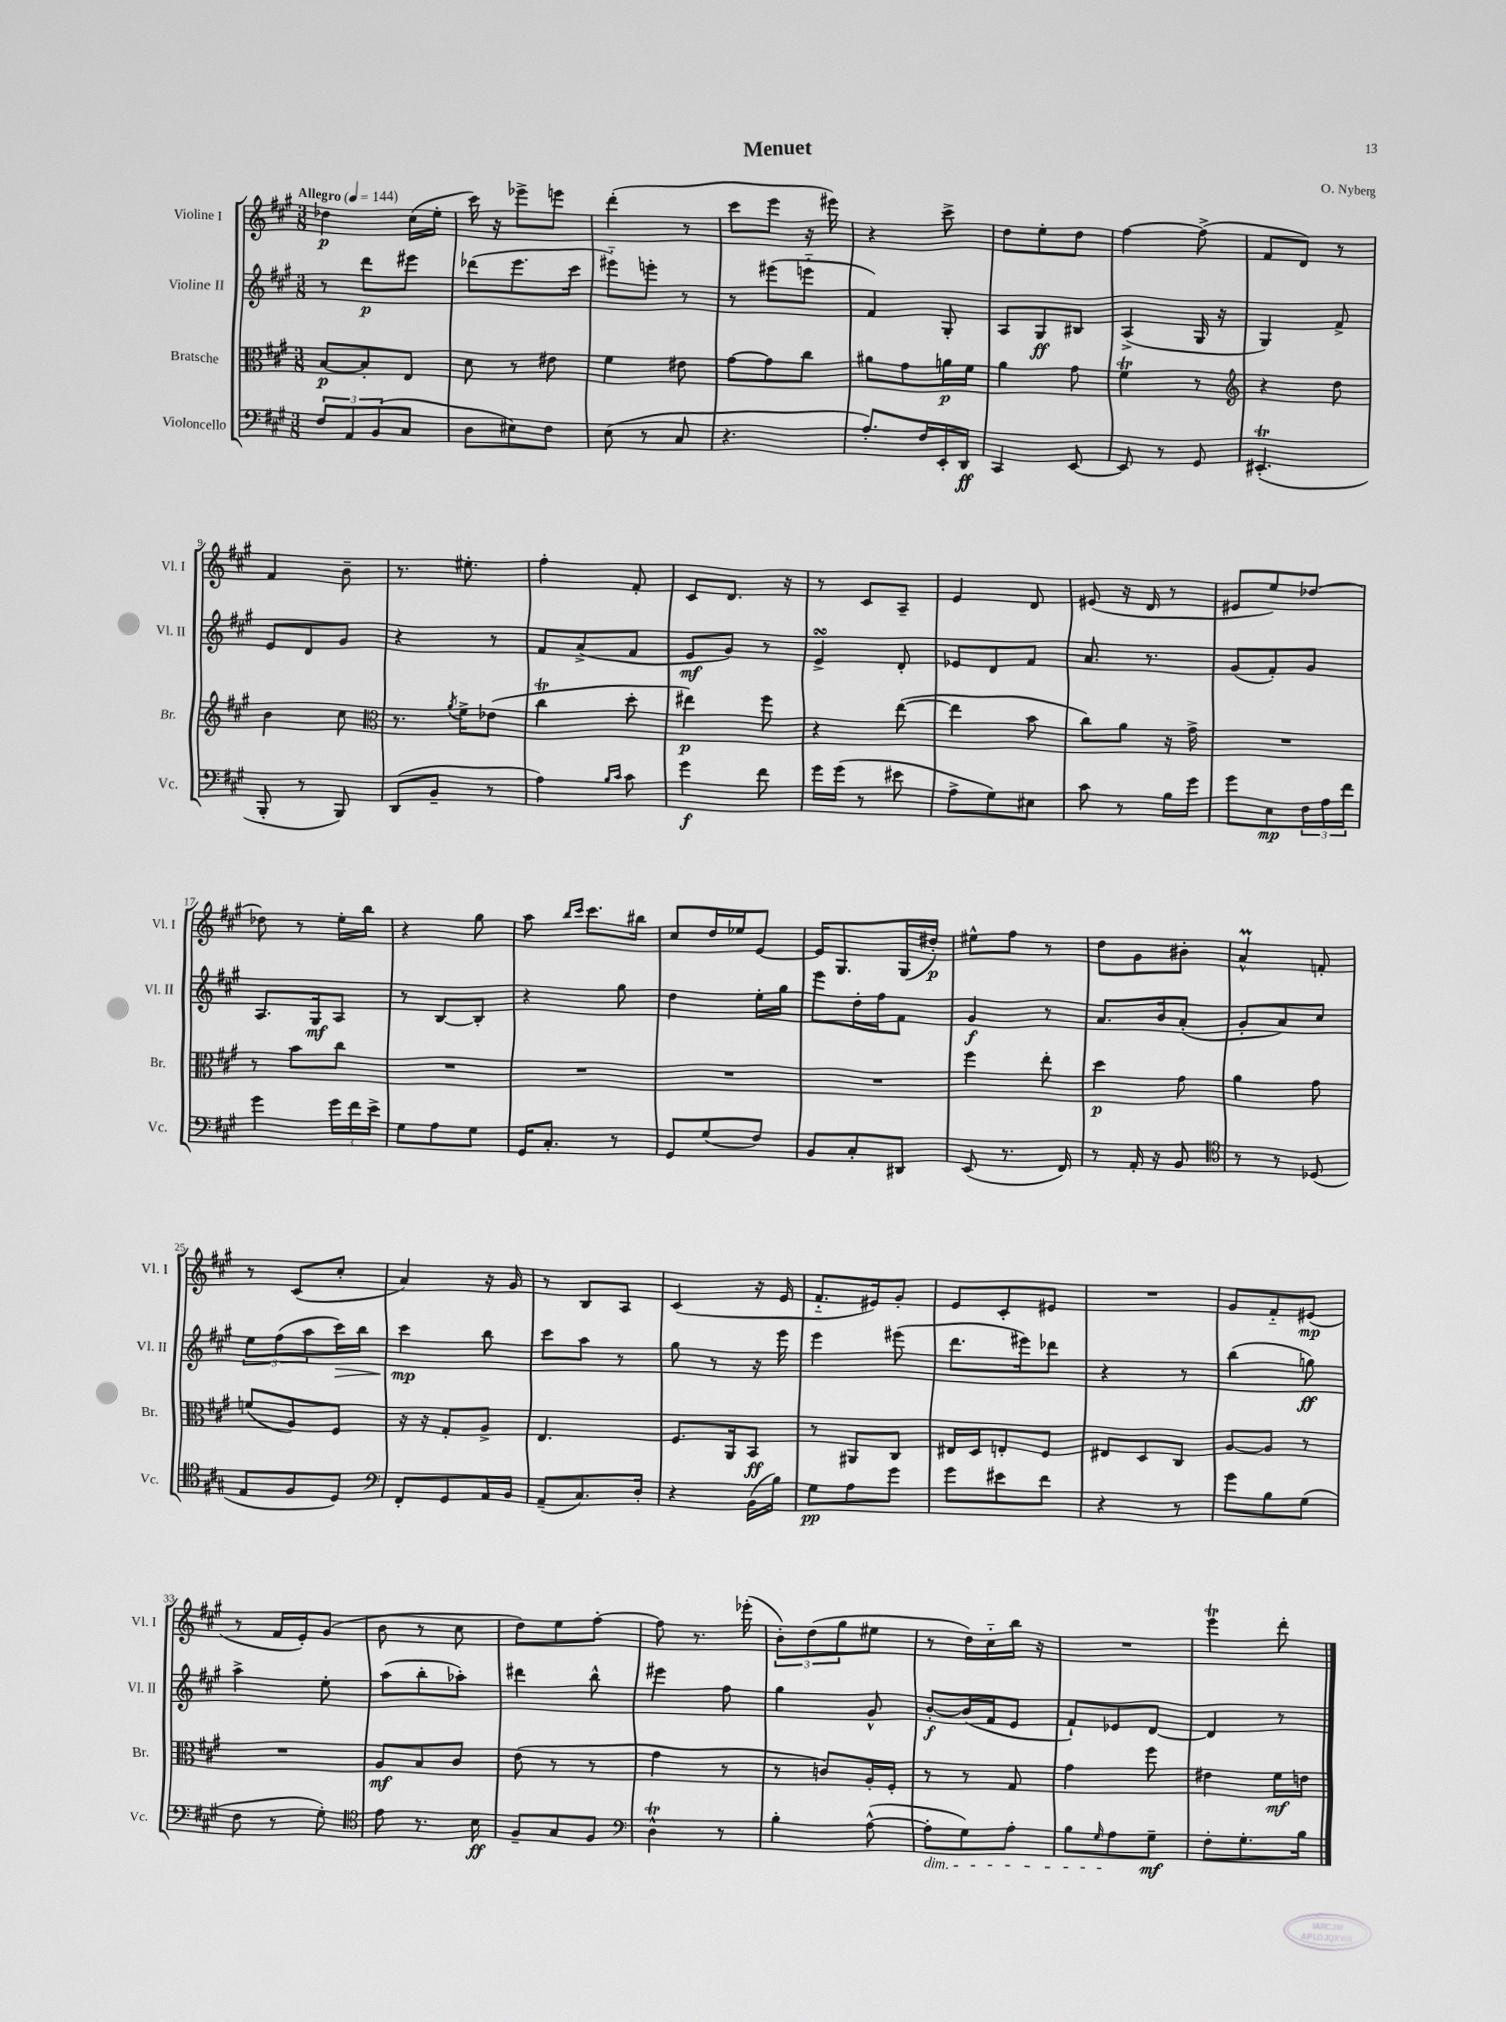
\header { title = "Menuet" composer = "O. Nyberg" }
<<
\new StaffGroup <<
\new Staff = "s0" \with { instrumentName = "Violine I" shortInstrumentName = "Vl. I" } {
    \clef treble \key a \major \numericTimeSignature \time 3/8 \tempo "Allegro" 4 = 144
    des''4\p cis''16( e''16-. |
    cis'''16) r16 ees'''8-> e'''8 |
    d'''4-.( r8 |
    cis'''8 e'''8 r16 eis'''16) |
    r4 cis'''8-> |
    d''8 e''8-. d''8 |
    fis''4~ fis''8->( |
    fis'8 d'8) r8 |
    fis'4 b'8-- |
    r8. eis''8.-. |
    fis''4-. fis'8-. |
    cis'8 d'8. r16 |
    r8 cis'8 a8-- |
    e'4 d'8 |
    eis'8( r16 d'16 r8 |
    eis'8 e''8) des''8~ |
    des''8 r8 e''16-. b''16 |
    r4 gis''8 |
    a''8 \grace { b''16 cis'''16 } cis'''8. bis''16 |
    cis''8 d''16 ees''16 e'8~ |
    e'16 gis8. gis16( dis''16-.\p) |
    eis''8-^ fis''8 r8 |
    d''8 gis'8 bis'8-. |
    a'4-^\prall f'8-. |
    r8 cis'8( cis''8-. |
    a'4) r16 gis'16 |
    r8 b8 a8 |
    cis'4( r16 e'16 |
    fis'8.-_ eis'16) gis'8-. |
    e'8 cis'8-. eis'8 |
    R4. |
    gis'8 fis'8-_ eis'8\mp( |
    r8 fis'16 e'16-.) gis'8( |
    b'8 r8 cis''8 |
    d''8) e''8 fis''8~-. |
    fis''8 r8. ees'''16-.( |
    \tuplet 3/2 { b'8-.) d''8( gis''8 } eis''8 |
    r8 d''16) cis''16-_ b''16 r16 |
    R4. |
    e'''4\trill d'''8-. \bar "|." |
}
\new Staff = "s1" \with { instrumentName = "Violine II" shortInstrumentName = "Vl. II" } {
    \clef treble \key a \major \numericTimeSignature \time 3/8
    r8 d'''8\p eis'''8 |
    des'''8( e'''8. cis'''16 |
    eis'''8-_) e'''8-. r8 |
    r8 eis'''8( e'''8-_ |
    fis'4) gis8-. |
    a8 gis8\ff bis8 |
    a4->( gis16 r16 |
    gis4) fis'8-> |
    e'8 d'8 gis'8 |
    r4 r8 |
    fis'8 a'8->( fis'8 |
    e'8\mf gis'8) r8 |
    e'4->\turn d'8-. |
    ees'8 d'8 fis'8 |
    a'8. r8. |
    gis'8( fis'8-.) gis'8 |
    a8. gis16\mf a8 |
    r8 b8~ b8-. |
    r4 gis''8 |
    d''4 e''16-. gis''16 |
    e'''8 d''16-. fis''16 fis'8 |
    gis'4\f r8 |
    a'8. b'16 a'8-.( |
    gis'8-. a'8) cis''8 |
    \tuplet 3/2 { e''8 fis''8( a''8 } cis'''16\>) b''16 |
    cis'''4\mp\! b''8 |
    cis'''8 a''8 r8 |
    gis''8 r8 r16 e'''16 |
    e'''4 eis'''8( |
    d'''8. eis'''16) des'''8 |
    r4 r8 |
    b''4( g''8\ff) |
    a''4-> e''8-. |
    a''8( b''8-. aes''8-.) |
    dis'''4 b''8-^ |
    eis'''4 fis''8 |
    gis''4 gis'8-^ |
    b'8~-.\f b'16( fis'16 e'8 |
    fis'8-!) ees'8 d'8~ |
    d'4 r8 \bar "|." |
}
\new Staff = "s2" \with { instrumentName = "Bratsche" shortInstrumentName = "Br." } {
    \clef alto \key a \major \numericTimeSignature \time 3/8
    b8~\p b8-. e8 |
    d'8 r8 eis'8 |
    fis'4 eis'8 |
    gis'8~ gis'8 cis''8 |
    ais'8 gis'8 a'16\p fis'16 |
    a'4 gis'8 |
    fis'4\trill r8 |
    \clef treble r4 d''8 |
    b'4 cis''8 |
    \clef alto r8. \acciaccatura { a'8 } fis'16-> ees'8( |
    cis''4\trill d''8-. |
    eis''4\p) fis''8 |
    r4 e''8~( |
    e''4 b'8 |
    cis''8) a'8 r16 gis'16-> |
    R4. |
    r8 b'8 cis''8 |
    R4. |
    R4. |
    R4. |
    R4. |
    fis''4 e''8-. |
    d''4\p gis'8 |
    a'4 gis'8 |
    f'8( a8) fis8 |
    r16 r16 gis8-. a8-> |
    e4. |
    fis8. a,16 b,8\ff |
    r8 ais,8 cis8 |
    eis16 d16 e8-. fis8 |
    eis8 d8 cis8 |
    a8~ a8 r8 |
    R4. |
    a8\mf b8 cis'8 |
    e'8( r8 r8 |
    gis'4 r8 |
    r8 c'8) a16-. fis16-. |
    r8 r8 gis8 |
    gis'4 fis''8 |
    eis'4 fis'16\mf e'16 \bar "|." |
}
\new Staff = "s3" \with { instrumentName = "Violoncello" shortInstrumentName = "Vc." } {
    \clef bass \key a \major \numericTimeSignature \time 3/8
    \tuplet 3/2 { fis8 a,8 b,8( } cis8 |
    d8 eis8) fis8 |
    e8( r8 cis8 |
    r4. |
    a8.-.) fis16 e,16-. d,16\ff |
    cis,4 e,8~ |
    e,8 r8 gis,8 |
    eis,4.-.\trill( |
    b,,8-. r8 b,,8) |
    d,8( b,8-- r8 |
    a4) \grace { b16 cis'16 } cis'8 |
    gis'4\f fis'8 |
    gis'16 gis'16( r8 eis'8 |
    a8-> gis8) eis8 |
    cis'8 r8 b16 gis'16 |
    gis'8 e8\mp \tuplet 3/2 { fis16 a16 fis'16 } |
    gis'4 \tuplet 3/2 { gis'16 fis'16 e'16-> } |
    gis8 a8 gis8 |
    gis,16 cis8.-. r8 |
    gis,8 gis8( fis8) |
    b,8 cis8-. dis,8 |
    e,8( r8. fis,16) |
    r8 a,16-. r16 b,8 |
    \clef tenor r8 r8 des8( |
    e8 fis8 d8) |
    \clef bass fis,8-. gis,8 a,16 b,16 |
    a,8--( cis8.) d16-. |
    r4 b,16( b16) |
    gis8\pp a8 gis'8 |
    gis'8 eis'8 fis'8 |
    r4 r8 |
    gis'8 b8 gis8( |
    fis8 r8 gis8-.) |
    \clef tenor e'8 r8. b16\ff |
    fis8-- gis8 fis8 |
    \clef bass d4-^\trill r8 |
    b4-. a8~-^( |
    a8-.\dim gis8) a8-. |
    b8 \grace { gis16 } a8\! gis8--\mf |
    fis8-. gis8.-. b16 \bar "|." |
}
>>
>>
